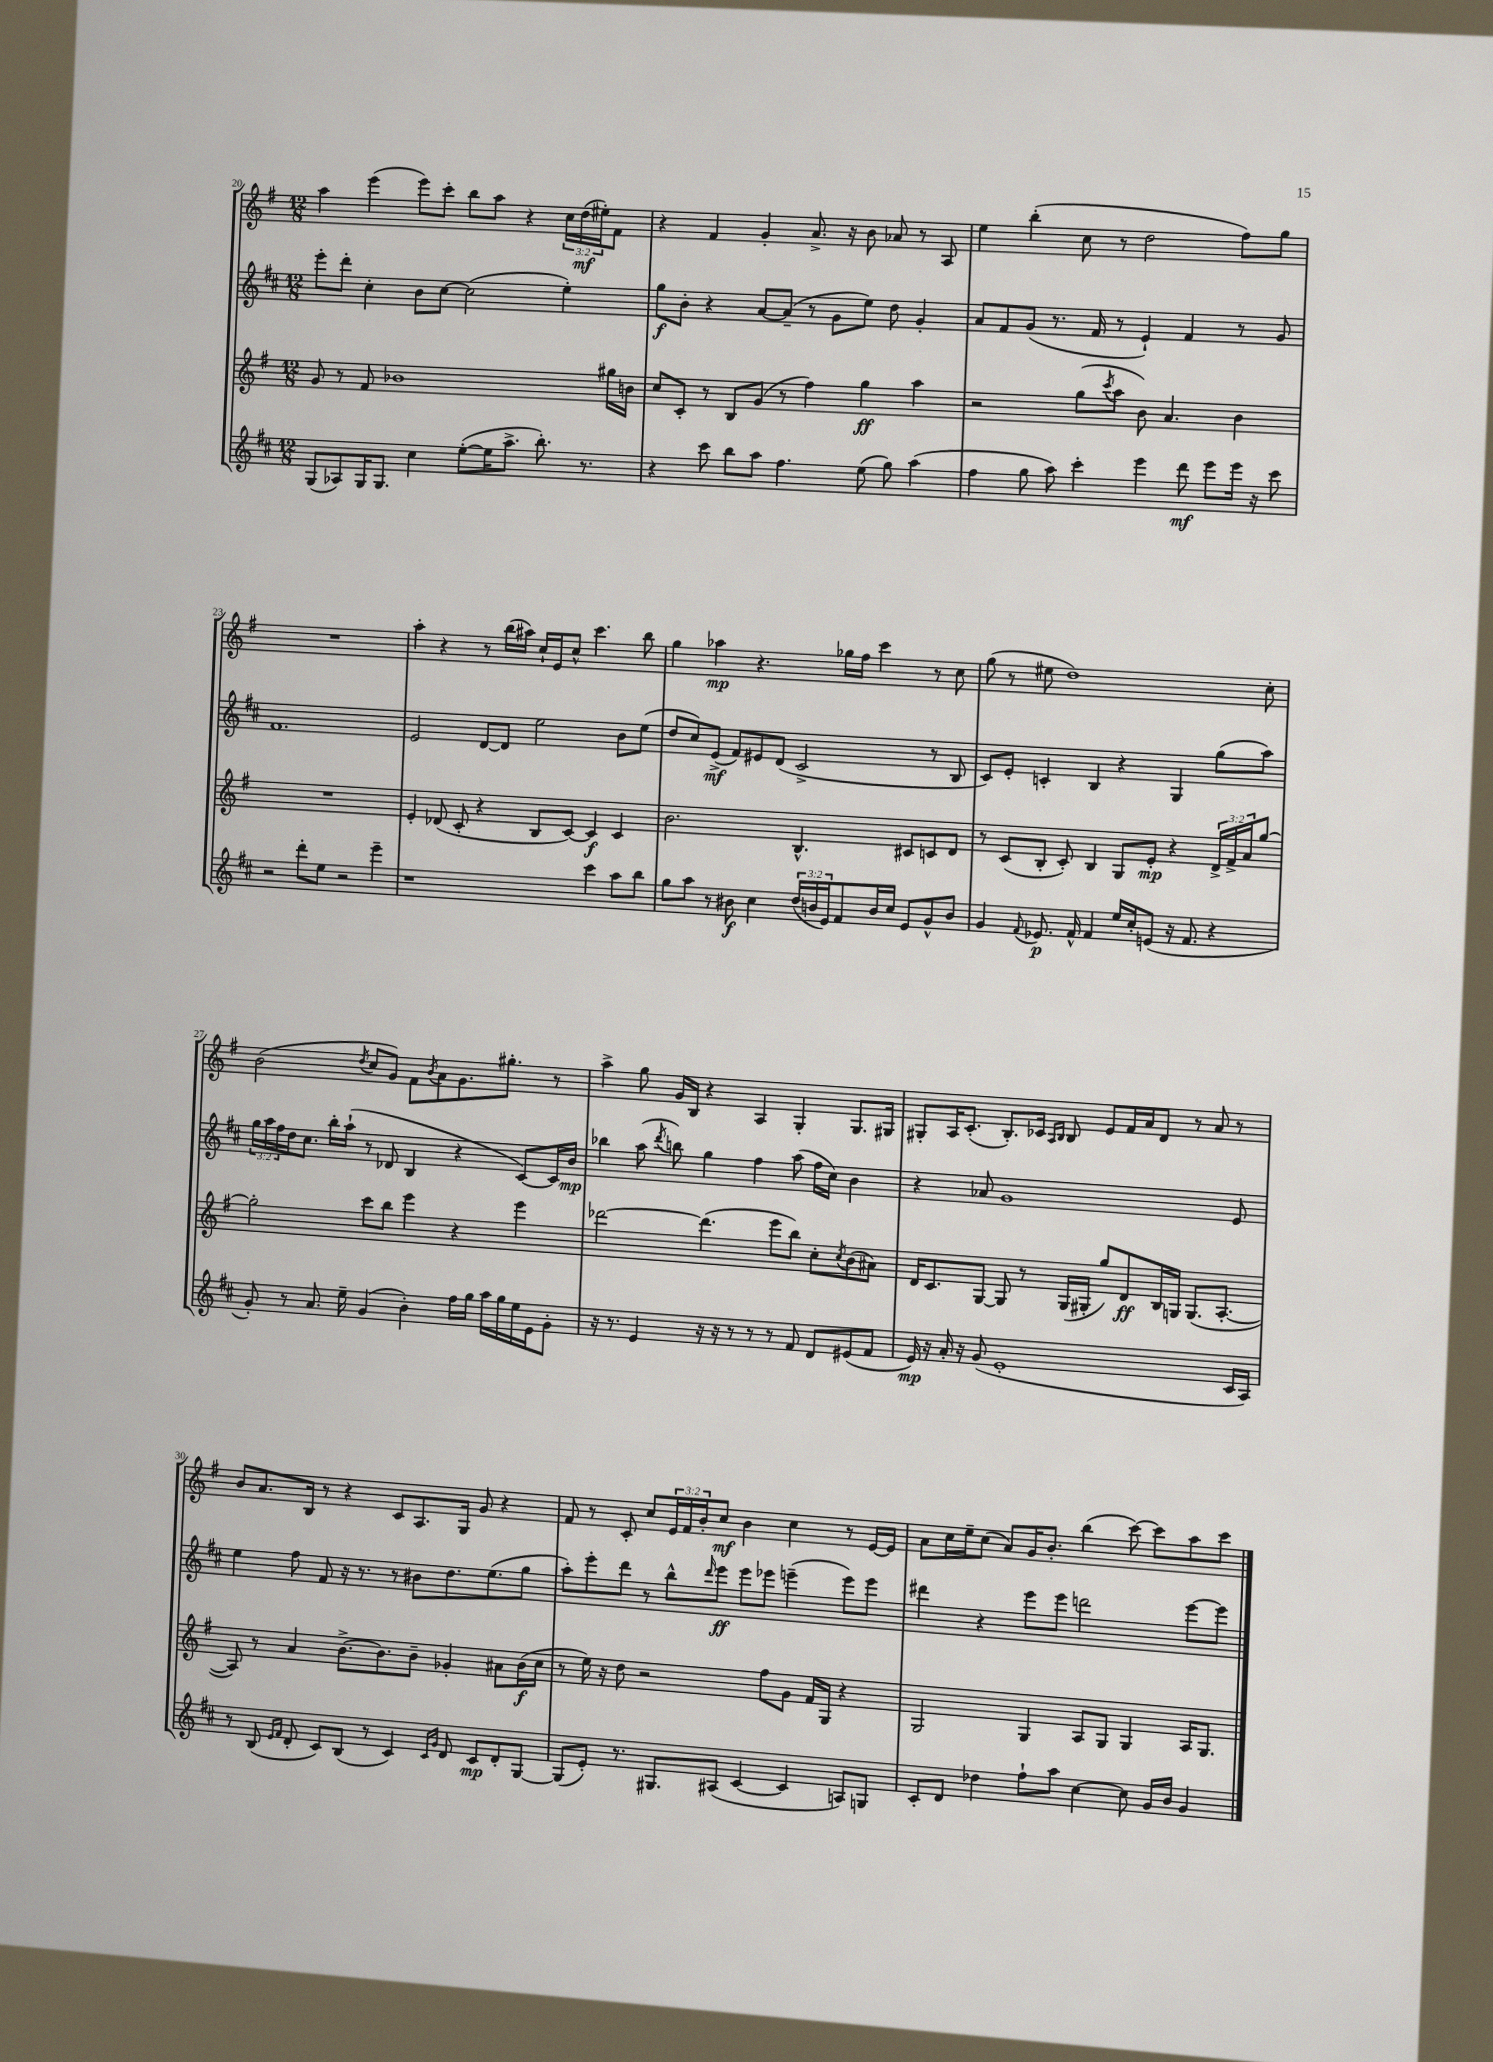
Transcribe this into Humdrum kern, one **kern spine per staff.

**kern	**dynam	**kern	**dynam	**kern	**dynam	**kern	**dynam
*part4	*part4	*part3	*part3	*part2	*part2	*part1	*part1
*staff4	*staff4	*staff3	*staff3	*staff2	*staff2	*staff1	*staff1
*clefG2	*	*clefG2	*	*clefG2	*	*clefG2	*
*k[f#c#]	*	*k[f#]	*	*k[f#c#]	*	*k[f#]	*
*M12/8	*	*M12/8	*	*M12/8	*	*M12/8	*
=20	=20	=20	=20	=20	=20	=20	=20
(8G/L	.	8g/	.	8eee'\L	.	4aa\	.
8A-X/)	.	8r	.	8ddd'\J	.	.	.
16G/K	.	8f#/	.	4cc#'\	.	(4eee\	.
8.G/J	.	.	.	.	.	.	.
.	.	1b-X	.	.	.	.	.
4cc#\	.	.	.	8b\L	.	8eee\L)	.
.	.	.	.	[8cc#\J	.	8ccc'\J	.
([8ee'\L	.	.	.	(2cc#\]	.	8bb\L	.
16ee\K]	.	.	.	.	.	8aa\J	.
8.aa^\J	.	.	.	.	.	.	.
.	.	.	.	.	.	4r	.
8.bb'\)	.	.	.	.	.	.	.
.	.	.	.	4ee'\)	.	24cc\LL	.
.	.	.	.	.	.	(24dd\	mf
8.r	.	.	.	.	.	.	.
.	.	.	.	.	.	24ee#X'\J)	.
.	.	16gg#X\LL	.	.	.	8f#\J	.
.	.	16bn\JJ	.	.	.	.	.
=21	=21	=21	=21	=21	=21	=21	=21
4r	.	8cc/L	.	8gg\L	f	4r	.
.	.	8c'/J	.	8b'\J	.	.	.
8ccc#\	.	8r	.	4r	.	4f#/	.
8bb\L	.	8B/L	.	.	.	.	.
8aa\J	.	(8g/J	.	[8a/L	.	4g'/	.
4.ff#\	.	8r	.	(8a~/J]	.	.	.
.	.	4ff#\)	.	8r	.	8.a^/	.
.	.	.	.	8g\L	.	.	.
.	.	.	.	.	.	16r	.
(8ee\	.	4gg\	ff	8ee\J)	.	8b\	.
8gg\)	.	.	.	8dd\	.	8a-X/	.
(4aa\	.	4aa\	.	4g'/	.	8r	.
.	.	.	.	.	.	8A/	.
=22	=22	=22	=22	=22	=22	=22	=22
4ff#\	.	2r	.	8a/L	.	4ee\	.
.	.	.	.	8f#/	.	.	.
8gg\	.	.	.	(8g/J	.	(4bb'\	.
8aa\)	.	.	.	8.r	.	.	.
4ccc#'\	.	(8gg\L	.	.	.	8cc\	.
.	.	.	.	16f#/	.	.	.
.	.	8qccc/	.	.	.	.	.
.	.	8aa\J	.	8r	.	8r	.
4eee\	.	8b\)	.	4e`/)	.	2dd\	.
.	.	4.a/	.	.	.	.	.
8ddd\	mf	.	.	4f#/	.	.	.
8eee\L	.	.	.	.	.	.	.
16eee\Jk	.	4b\	.	8r	.	8ff#\L)	.
16r	.	.	.	.	.	.	.
8ccc#\	.	.	.	8g/	.	8gg\J	.
!!LO:LB:g=z
=23	=23	=23	=23	=23	=23	=23	=23
2r	.	1.r	.	1.f#	.	1.r	.
8ddd'\L	.	.	.	.	.	.	.
8ee\J	.	.	.	.	.	.	.
2r	.	.	.	.	.	.	.
4eee~\	.	.	.	.	.	.	.
=24	=24	=24	=24	=24	=24	=24	=24
1r	.	4e'/	.	2e/	.	4aa'\	.
.	.	(8d-X/	.	.	.	4r	.
.	.	8c'/	.	.	.	.	.
.	.	4r	.	[8d/L	.	8r	.
.	.	.	.	8d/J]	.	(16bb\LL	.
.	.	.	.	.	.	16aa#X\JJ)	.
.	.	8B/L	.	2ee\	.	16cc`/LL	.
.	.	.	.	.	.	16e/J	.
.	.	[8c/J)	.	.	.	8cc^^/J	.
4ccc#\	.	4c/]	f	.	.	4.ccc\	.
8aa\L	.	4c/	.	8b\L	.	.	.
8bb\J	.	.	.	(8ee\J	.	8bb\	.
=25	=25	=25	=25	=25	=25	=25	=25
8gg\L	.	2.b\	.	8dd/L	.	4gg\	.
8aa\J	.	.	.	8cc#/)	.	.	.
8r	.	.	.	(8e^/J	mf	4aa-X\	mp
8b#X\	f	.	.	8f#/L)	.	.	.
4cc#\	.	.	.	8e#X/	.	4.r	.
.	.	.	.	(8d/J	.	.	.
(24dd/LL	.	4.B^^/	.	2c#^/	.	.	.
24bn/	.	.	.	.	.	.	.
24e/J)	.	.	.	.	.	.	.
8f#/	.	.	.	.	.	16gg-X\LL	.
.	.	.	.	.	.	16ff#\JJ	.
16b/L	.	.	.	.	.	4ccc\	.
16cc#/JJ	.	.	.	.	.	.	.
8e/L	.	8c#X/L	.	.	.	.	.
8g^^/	.	8cn/	.	8r	.	8r	.
8b/J	.	8d/J	.	8B/	.	8cc\	.
=26	=26	=26	=26	=26	=26	=26	=26
4g/	.	8r	.	8c#/L)	.	(8gg\	.
.	.	(8c/L	.	8e'/J	.	8r	.
8qqf#/	.	.	.	.	.	.	.
8.e-X/	p	8B'/J	.	4cn'/	.	8ee#X\	.
.	.	8c'/)	.	.	.	1dd)	.
16f#^^/	.	.	.	.	.	.	.
4f#/	.	4B/	.	4B/	.	.	.
16ee/LL	.	8G/L	.	4r	.	.	.
16cc#'/J	.	.	.	.	.	.	.
(8en/J	.	8e'/J	mp	.	.	.	.
16r	.	4r	.	4G/	.	.	.
8.f#/	.	.	.	.	.	.	.
4r	.	24d^/LL	.	(8gg\L	.	.	.
.	.	24f#^/	.	.	.	.	.
.	.	24a/J	.	.	.	.	.
.	.	[8gg/J	.	8aa\J)	.	8cc'\	.
!!LO:LB:g=z
=27	=27	=27	=27	=27	=27	=27	=27
8g'/)	.	2gg'\]	.	24gg\LL	.	(2b\	.
.	.	.	.	24aa\	.	.	.
.	.	.	.	24ff#\	.	.	.
8r	.	.	.	16dd\J	.	.	.
.	.	.	.	8.cc#\J	.	.	.
8.a/	.	.	.	.	.	.	.
.	.	.	.	16bb'\LL	.	.	.
16ee~\	.	.	.	(16aa`\JJ	.	.	.
.	.	.	.	.	.	8qdd/	.
(4g/	.	8ccc\L	.	8r	.	8cc/L	.
.	.	8bb\J	.	8d-X/	.	8g/J)	.
4b'\)	.	4eee\	.	4B/	.	8f#\L	.
.	.	.	.	.	.	8qb/	.
.	.	.	.	.	.	8a\	.
16ff#\LL	.	4r	.	4r	.	8.g\	.
16gg\JJ	.	.	.	.	.	.	.
16aa\LL	.	.	.	.	.	.	.
16gg\	.	.	.	.	.	8.gg#X'\J	.
16ee\	.	4eee\	.	[8c#/L)	.	.	.
16e\J	.	.	.	.	.	.	.
8g'\J	.	.	.	16c#/L]	.	8r	.
.	.	.	.	16b/JJ	mp	.	.
=28	=28	=28	=28	=28	=28	=28	=28
16r	.	[2ddd-X\	.	4bb-X\	.	4aa^\	.
8.r	.	.	.	.	.	.	.
4e/	.	.	.	(8aa\	.	8gg\	.
.	.	.	.	8qddd/	.	.	.
.	.	.	.	8bbn\)	.	16g/LL	.
.	.	.	.	.	.	16B/JJ	.
16r	.	(4.ddd-\]	.	4gg\	.	4r	.
16r	.	.	.	.	.	.	.
8r	.	.	.	.	.	.	.
8r	.	.	.	4ff#\	.	4A/	.
8r	.	8eee\L	.	.	.	.	.
8f#/	.	8bb\J)	.	(8aa\	.	4G'/	.
8d/L	.	8cc'\L	.	16ff#\LL	.	.	.
.	.	.	.	16cc#\JJ)	.	.	.
.	.	8qcc/	.	.	.	.	.
(8e#X/	.	(8b\	.	4b\	.	8.G/L	.
8f#/J	.	8a#X\J)	.	.	.	.	.
.	.	.	.	.	.	16G#X/Jk	.
=29	=29	=29	=29	=29	=29	=29	=29
16e/)	mp	16d/KL	.	4r	.	8G#X'/L	.
16r	.	8.c/	.	.	.	.	.
16a'/	.	.	.	.	.	16A/K	.
16r	.	.	.	.	.	(8.c'/J	.
(8g/	.	[8G/J	.	8a-X/	.	.	.
1e'	.	8G/]	.	1g	.	8.B'/L)	.
.	.	8r	.	.	.	.	.
.	.	.	.	.	.	16c-X/Jk	.
.	.	.	.	.	.	16qqA/LL	.
.	.	.	.	.	.	16qqB/JJ	.
.	.	(16G/LL	.	.	.	8B/	.
.	.	16G#X'/JJ	.	.	.	.	.
.	.	8gg/L)	.	.	.	8e/L	.
.	.	8d/	ff	.	.	16f#/L	.
.	.	.	.	.	.	16a/J	.
.	.	16B/L	.	.	.	8d/J	.
.	.	16Gn/JJ	.	.	.	.	.
.	.	(8.G/L	.	.	.	8r	.
.	.	.	.	.	.	8a/	.
.	.	[8.A'/J	.	.	.	.	.
16c#/LL	.	.	.	8e/	.	8r	.
16A/JJ)	.	.	.	.	.	.	.
!!LO:LB:g=z
=30	=30	=30	=30	=30	=30	=30	=30
8r	.	8A/])	.	4ee\	.	8b/L	.
(8B/	.	8r	.	.	.	8.a/	.
16qqe/LL	.	.	.	.	.	.	.
16qqf#/JJ	.	.	.	.	.	.	.
8d'/	.	4a/	.	8ff#\	.	.	.
.	.	.	.	.	.	16B/Jk	.
8c#/L)	.	.	.	8f#/	.	8r	.
(8B/J	.	[8.b^\L	.	16r	.	4r	.
.	.	.	.	8.r	.	.	.
8r	.	.	.	.	.	.	.
.	.	8.b\]	.	.	.	.	.
4c#/)	.	.	.	8r	.	8c/L	.
.	.	8b~\J	.	8b#X\L	.	8.A/	.
16qqc#/LL	.	.	.	.	.	.	.
16qqg/JJ	.	.	.	.	.	.	.
8d/	.	4g-X'/	.	8.dd\	.	.	.
.	.	.	.	.	.	16G/Jk	.
8c#/L	mp	.	.	.	.	8g/	.
.	.	.	.	(8.ee\	.	.	.
8d'/	.	8a#X\L	.	.	.	4r	.
[8G/J	.	(16b\L	f	8gg\J	.	.	.
.	.	16cc\JJ	.	.	.	.	.
=31	=31	=31	=31	=31	=31	=31	=31
(8G/L]	.	8r	.	8aa'\L)	.	8f#/	.
8e'/J)	.	16ee\)	.	8eee'\	.	8r	.
.	.	16r	.	.	.	.	.
8.r	.	8dd\	.	8ddd\J	.	8c'/	.
.	.	2r	.	8r	.	8cc/L	.
8.G#X/L	.	.	.	.	.	.	.
.	.	.	.	8bb^^\L	.	24e/L	.
.	.	.	.	.	.	24f#/	.
.	.	.	.	.	.	24b'/J	.
.	.	.	.	16qqddd/	.	.	.
(8A#X/J	.	.	.	8eee\J	ff	8cc/J	mf
[4c#/	.	.	.	8eee\L	.	4b\	.
.	.	8ff#\L	.	8eee-X\J	.	.	.
4c#/]	.	8g\J	.	(4eeen~\	.	4cc\	.
.	.	16f#/LL	.	.	.	.	.
.	.	16G/JJ	.	.	.	.	.
8An/L)	.	4r	.	8eee\L)	.	8r	.
8Gn/J	.	.	.	8eee\J	.	[16e/LL	.
.	.	.	.	.	.	16e/JJ]	.
=32	=32	=32	=32	=32	=32	=32	=32
8c#'/L	.	2G/	.	4ddd#X\	.	8a\L	.
8d/J	.	.	.	.	.	16cc\L	.
.	.	.	.	.	.	16ee~\J	.
4dd-X\	.	.	.	4r	.	(8cc\J	.
.	.	.	.	.	.	8a/L)	.
8ff#`\L	.	4G/	.	8eee\L	.	16g/K	.
.	.	.	.	.	.	8.b'/J	.
8aa\J	.	.	.	8eee\J	.	.	.
[4cc#\	.	8A/L	.	2dddn\	.	(4bb\	.
.	.	8G/J	.	.	.	.	.
8cc#\]	.	4G/	.	.	.	[8ccc\)	.
16g/LL	.	.	.	.	.	8ccc\L]	.
16b/JJ	.	.	.	.	.	.	.
4g/	.	16A/KL	.	[8eee\L	.	8aa\	.
.	.	8.G/J	.	.	.	.	.
.	.	.	.	8eee\J]	.	8ccc\J	.
==	==	==	==	==	==	==	==
*-	*-	*-	*-	*-	*-	*-	*-
